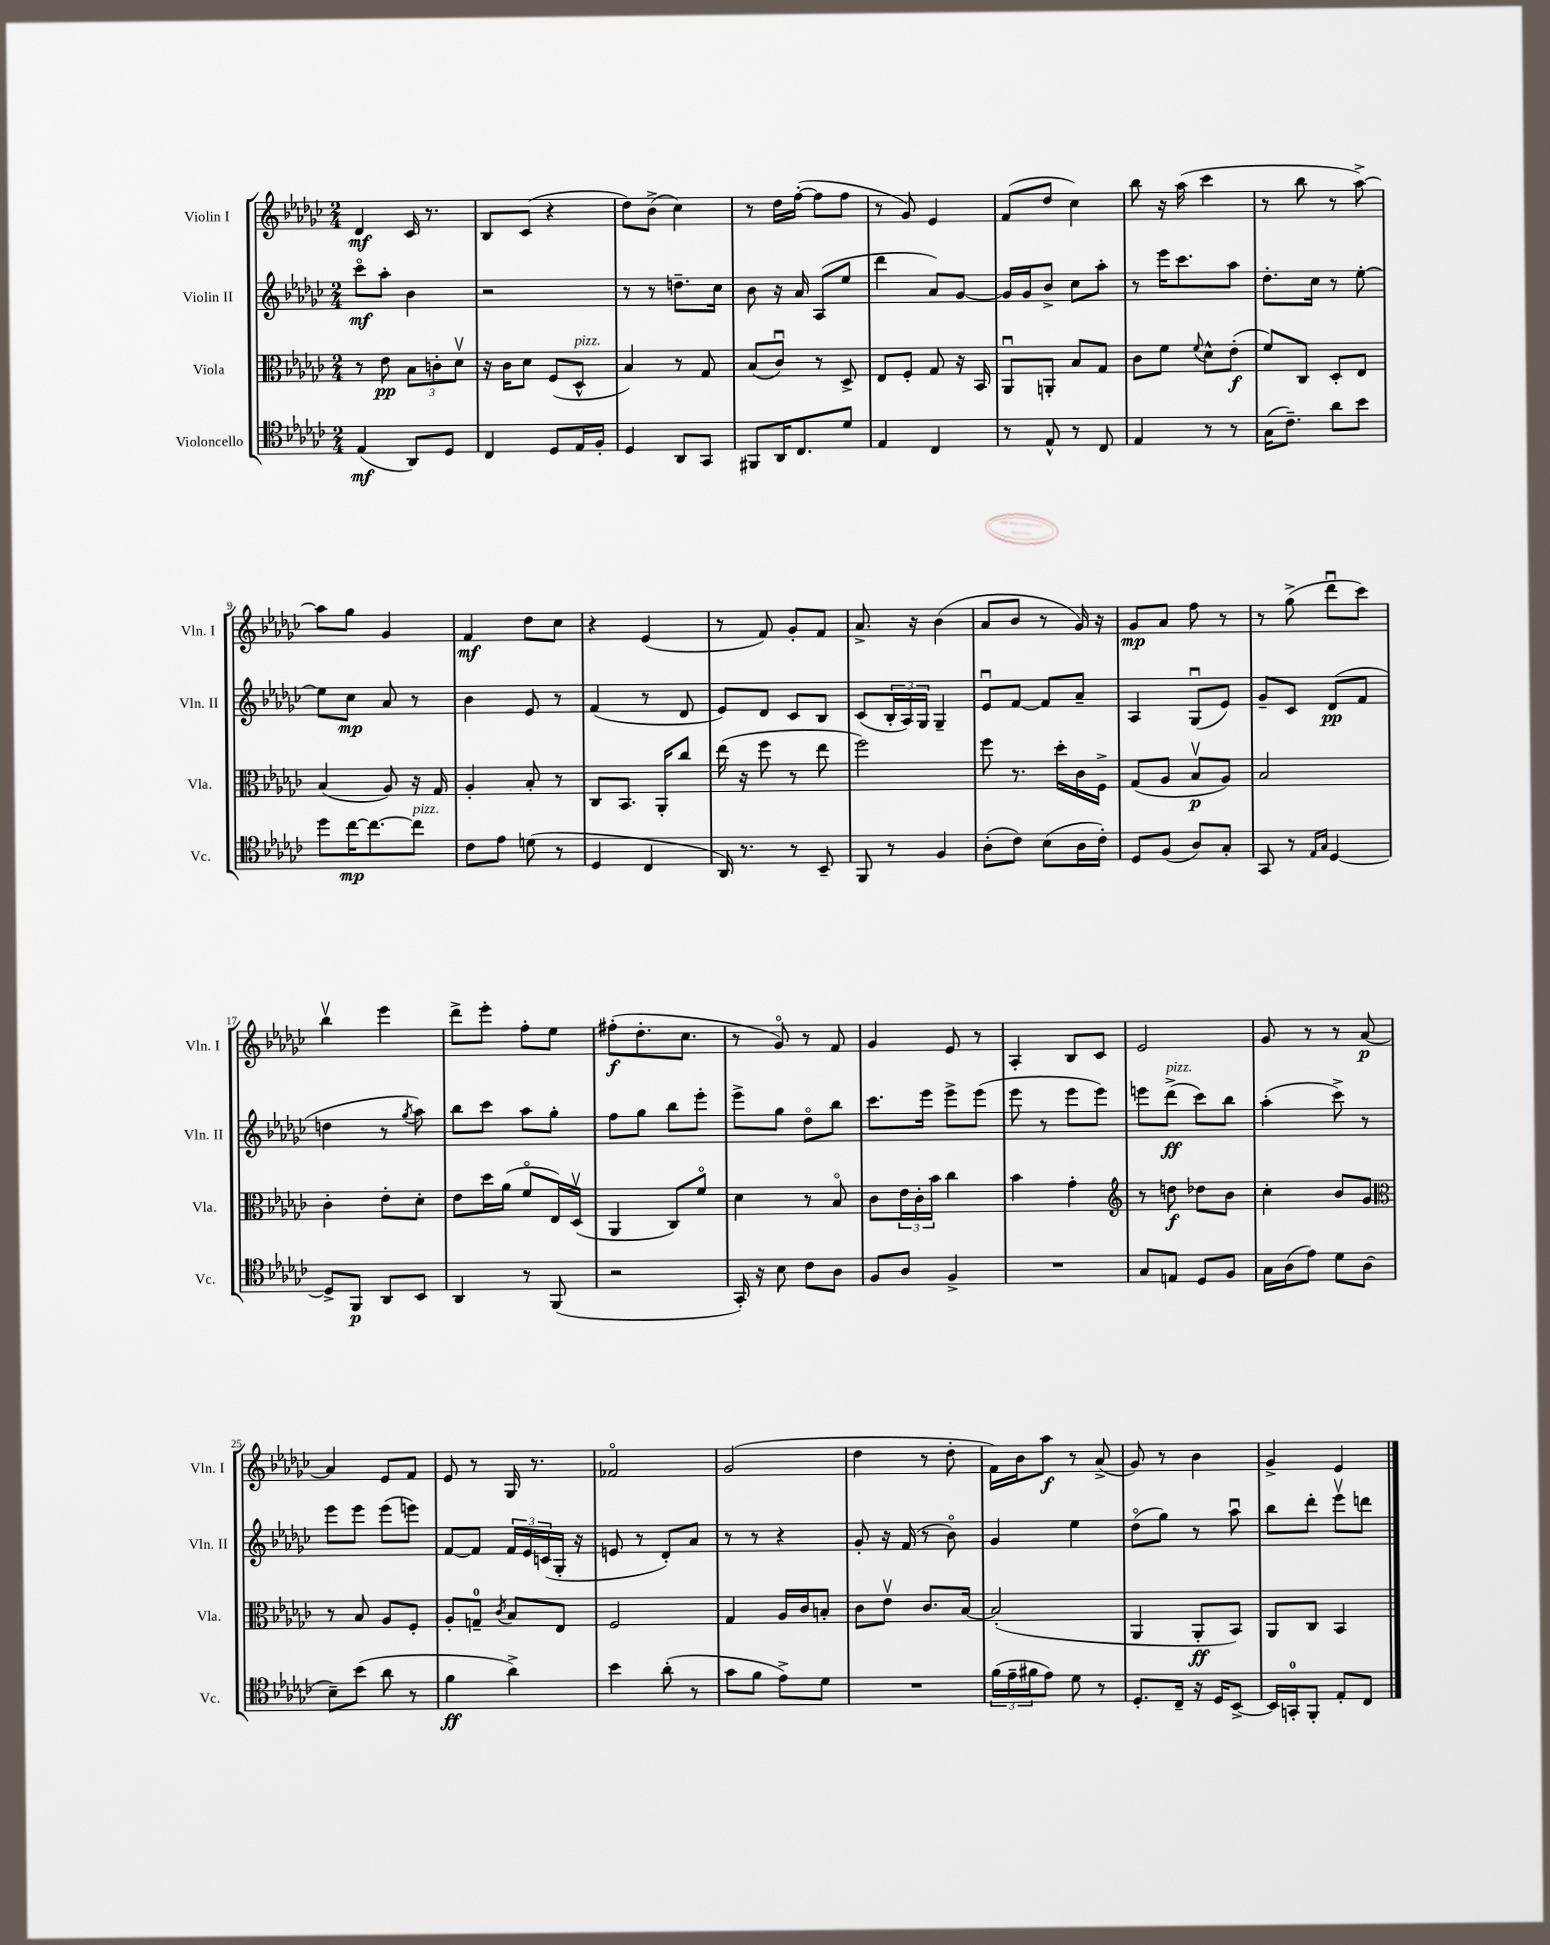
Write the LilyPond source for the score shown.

<<
\new StaffGroup <<
\new Staff = "s0" \with { instrumentName = "Violin I" shortInstrumentName = "Vln. I" } {
    \clef treble \key ges \major \numericTimeSignature \time 2/4
    des'4\mf ces'16 r8. |
    bes8 ces'8( r4 |
    des''8) bes'8->( ces''4) |
    r8 des''16 f''16~-.( f''8 f''8 |
    r8 ges'8) ees'4 |
    f'8( des''8 ces''4) |
    bes''8 r16 aes''16( ces'''4 |
    r8 bes''8 r8 aes''8~->) |
    aes''8 ges''8 ges'4 |
    f'4\mf des''8 ces''8 |
    r4 ees'4( |
    r8 f'8) ges'8-. f'8 |
    aes'8.-> r16 bes'4( |
    aes'8 bes'8 r8 ges'16) r16 |
    ges'8\mp aes'8 f''8 r8 |
    r8 ges''8->( des'''8\downbow ces'''8) |
    bes''4\upbow ees'''4 |
    des'''8-> ees'''8-. f''8-. ees''8 |
    fis''8-.\f( des''8.-. ces''8. |
    r8 ges'8\flageolet) r8 f'8 |
    ges'4 ees'8 r8 |
    aes4-. bes8 ces'8 |
    ees'2 |
    ges'8 r8 r8 aes'8~\p |
    aes'4 ees'8 f'8 |
    ees'8 r8 ges16 r8. |
    fes'2\flageolet |
    ges'2( |
    des''4 r8 des''8-. |
    f'16) bes'16 aes''8\f r8 aes'8->( |
    ges'8) r8 bes'4 |
    ges'4-> ees'4 \bar "|." |
}
\new Staff = "s1" \with { instrumentName = "Violin II" shortInstrumentName = "Vln. II" } {
    \clef treble \key ges \major \numericTimeSignature \time 2/4
    ces'''8\flageolet\mf aes''8-. bes'4 |
    r2 |
    r8 r8 d''8.-- ces''16 |
    bes'8 r16 aes'16 aes8( ees''8 |
    des'''4 aes'8) ges'8~ |
    ges'16 ges'16 bes'8-> ces''8 aes''8-. |
    r8 ees'''16 ces'''8. aes''8 |
    des''8.-. ces''16 r8 ees''8~-. |
    ees''8 ces''8\mp aes'8 r8 |
    bes'4 ees'8 r8 |
    f'4( r8 des'8 |
    ees'8) des'8 ces'8 bes8 |
    ces'8( \tuplet 3/2 { bes16-. aes16) ges16 } ges4-- |
    ees'8\downbow f'8~ f'8 aes'8-- |
    aes4 ges8\downbow( ees'8) |
    ges'8-- ces'8 des'8\pp( f'8 |
    d''4 r8 \acciaccatura { ges''8 } aes''8) |
    bes''8 ces'''8 aes''8 ges''8-. |
    f''8 ges''8 bes''8 ees'''8-. |
    ees'''8-> ges''8 des''8\flageolet bes''8 |
    ces'''8. ees'''16 ees'''8-> ees'''8( |
    ees'''8 r8 ees'''8 ees'''8) |
    e'''8 des'''8->\ff^\markup { \italic "pizz." }( ces'''8) bes''8 |
    aes''4-.( ces'''8->) r8 |
    ees'''8 ees'''8 ees'''8( e'''8) |
    f'8~ f'8 \tuplet 3/2 { f'16 ees'16 c'16( } ges16-. r16 |
    e'8 r8 des'8-.) aes'8 |
    r8 r8 r4 |
    ges'8-. r16 f'16( r8 bes'8\flageolet) |
    ges'4 ees''4 |
    des''8\flageolet( ges''8) r8 aes''8\downbow |
    bes''8 des'''8-. ees'''8\upbow d'''8 \bar "|." |
}
\new Staff = "s2" \with { instrumentName = "Viola" shortInstrumentName = "Vla." } {
    \clef alto \key ges \major \numericTimeSignature \time 2/4
    r8 ees'8\pp \tuplet 3/2 { bes8 c'8-. des'8\upbow } |
    r16 ces'16 des'8 f8( des8-^^\markup { \italic "pizz." } |
    bes4) r8 ges8 |
    bes8( ces'8\downbow) r8 des8-> |
    ees8 f8-. ges8 r16 bes,16 |
    aes,8\downbow a,8-. bes8 ges8 |
    ces'8 f'8 \appoggiatura { f'8 } des'8-^ ees'8-.\f( |
    f'8) ces8 des8-. ees8 |
    bes4( aes8) r16 ges16 |
    aes4-. bes8-. r8 |
    ces8 bes,8. aes,16-. ces''8 |
    ees''16( r16 f''8 r8 ees''8 |
    f''2) |
    f''8 r8. des''16-. ces'16 f16-> |
    ges8( aes8 bes8\upbow\p aes8) |
    bes2 |
    ces'4-. ees'8-. des'8-. |
    ees'8 des''16 aes'16( f'8\flageolet ees16) des16\upbow( |
    aes,4 ces8) f'8\flageolet |
    des'4 r8 bes8\flageolet |
    ces'8 \tuplet 3/2 { ees'16 ces'16-. bes'16 } ces''4 |
    bes'4 ges'4-. |
    \clef treble r8 d''8\f des''8 bes'8 |
    ces''4-. bes'8 ges'8 |
    \clef alto r8 bes8 aes8 f8-. |
    aes8-. g8-0-- \acciaccatura { ces'8 } bes8 ees8 |
    f2 |
    ges4 aes16 ces'16 b8-. |
    ces'8 ees'8\upbow ces'8. bes16~ |
    bes2-.( |
    aes,4 aes,8-.\ff bes,8) |
    aes,8 ces8 bes,4 \bar "|." |
}
\new Staff = "s3" \with { instrumentName = "Violoncello" shortInstrumentName = "Vc." } {
    \clef tenor \key ges \major \numericTimeSignature \time 2/4
    ees4\mf( aes,8) des8 |
    ces4 des8 ees16 f16-. |
    des4 aes,8 ges,8 |
    fis,8 aes,16 ces8. des'8 |
    ees4 ces4 |
    r8 ees8-^ r8 ces8 |
    ees4 r8 r8 |
    ges16( ces'8.--) aes'8 bes'8 |
    des''8 ces''16~\mp ces''8.~ ces''8^\markup { \italic "pizz." } |
    ces'8 ees'8 d'8( r8 |
    des4 ces4 |
    aes,16) r8. r8 bes,8-- |
    f,8 r8 f4 |
    aes8-.( ces'8) bes8( aes16 ces'16-.) |
    des8 f8( aes8) ges8-. |
    ges,8 r8 \grace { ees16 ges16 } des4~ |
    des8-> f,8\p aes,8 bes,8 |
    aes,4 r8 f,8( |
    r2 |
    ges,16-.) r16 bes8 ces'8 aes8 |
    f8 aes8 f4-> |
    R2 |
    ges8 e8 des8 f8 |
    ges16 aes16( ees'8) des'8 aes8( |
    bes8--) bes'8( aes'8 r8 |
    f'4\ff aes'4->) |
    bes'4 aes'8-.( r8 |
    ges'8 f'8 ees'8->) des'8 |
    R2 |
    \tuplet 3/2 { f'16( ees'16-- fis'16 } ees'8) des'8 r8 |
    des8.-. ces16-- r16 des16 bes,8~-> |
    bes,16 g,16-0-. f,8-. ees8-. ces8 \bar "|." |
}
>>
>>
